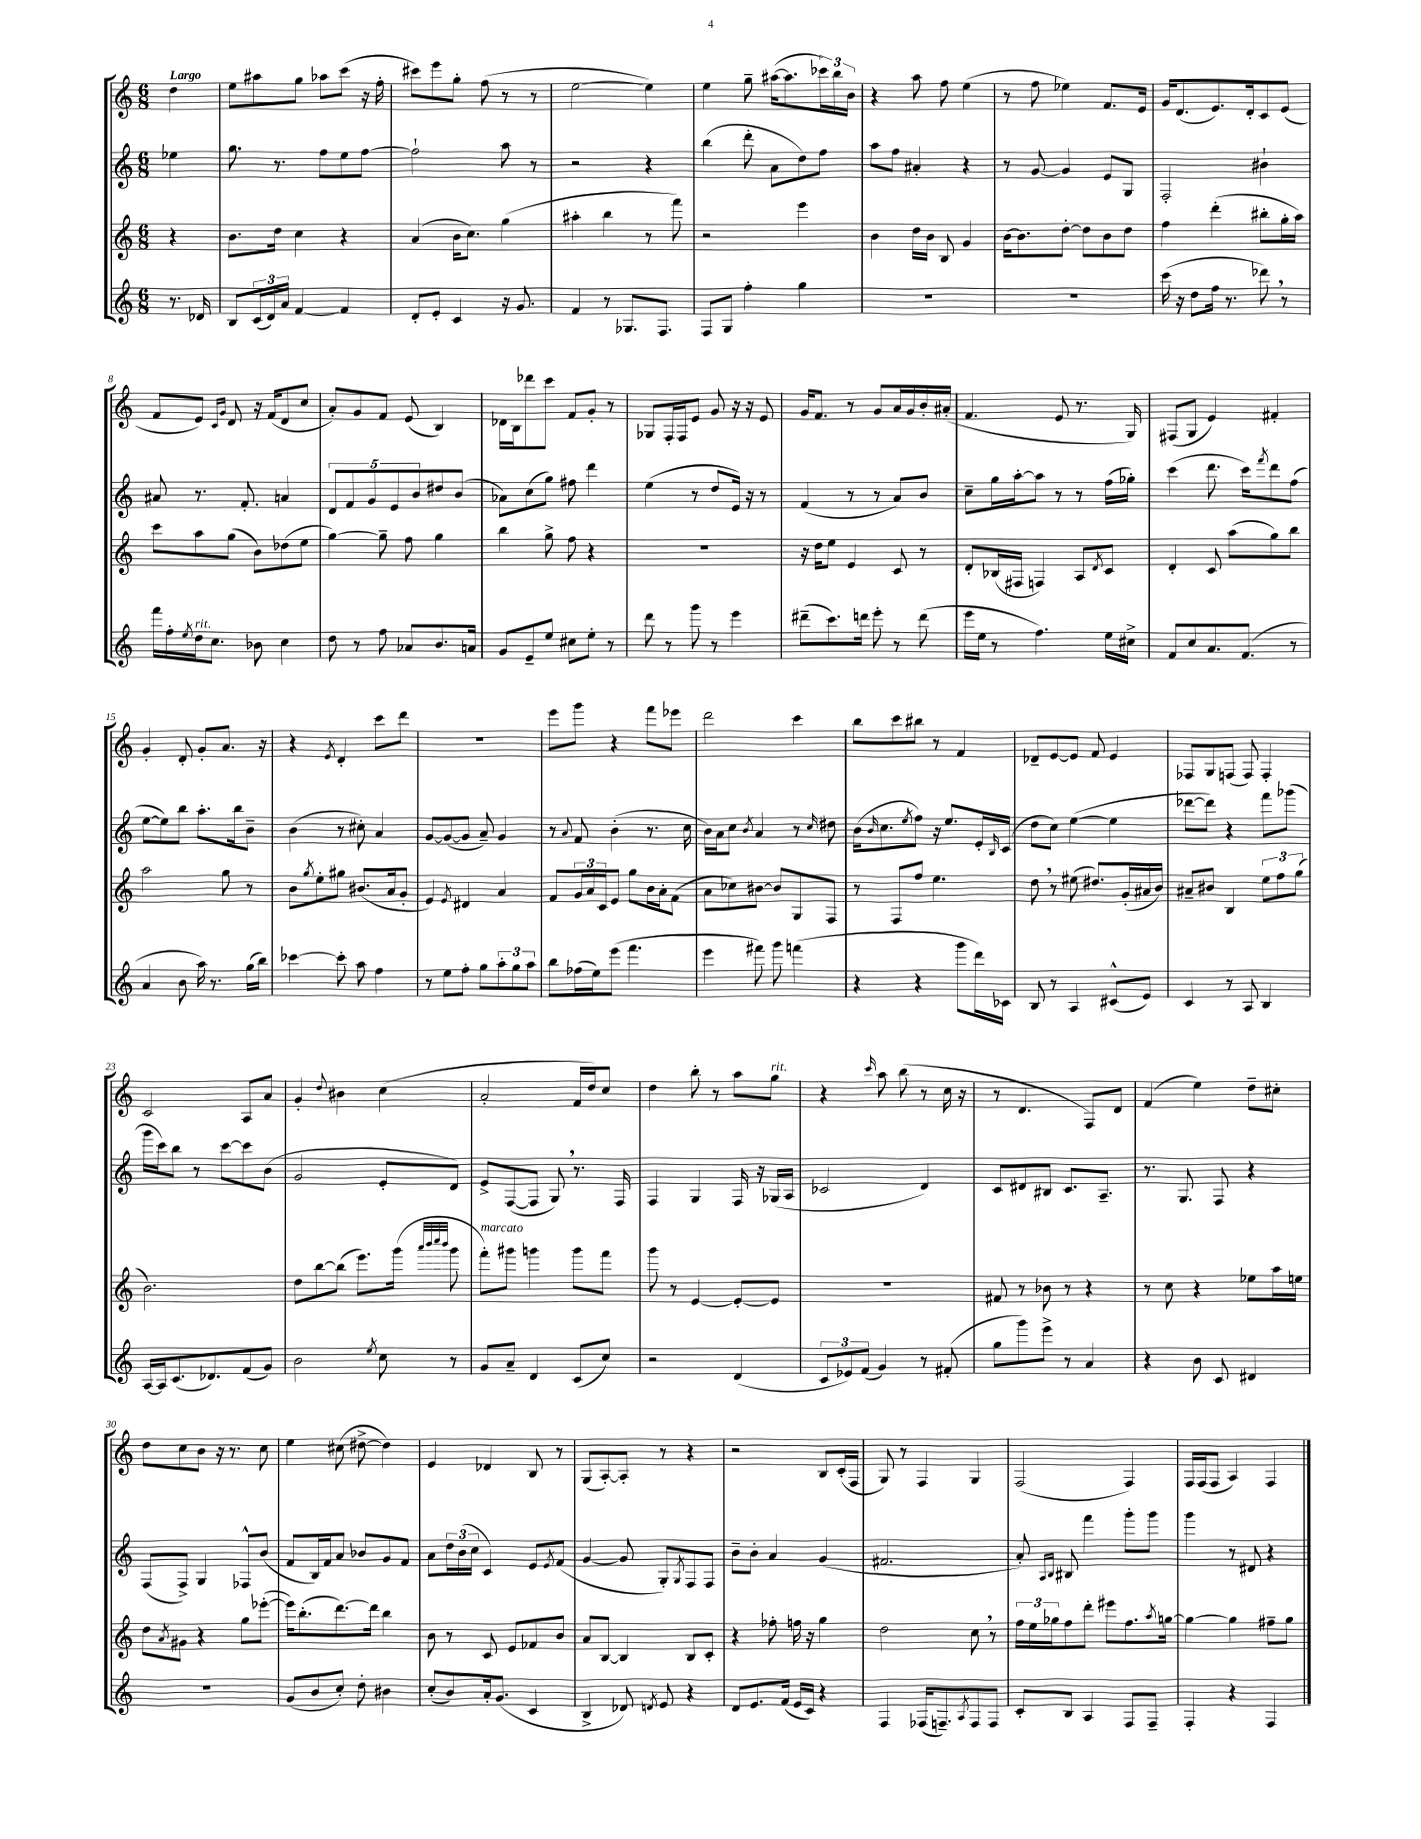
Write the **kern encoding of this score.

**kern	**kern	**kern	**kern
*part4	*part3	*part2	*part1
*staff4	*staff3	*staff2	*staff1
*clefG2	*clefG2	*clefG2	*clefG2
*k[]	*k[]	*k[]	*k[]
*M6/8	*M6/8	*M6/8	*M6/8
=	=	=	=
!	!	!	!LO:TX:a:B:t=Largo
8.r	4r	4ee-X\	4dd\
16d-X/	.	.	.
=1	=1	=1	=1
8B/L	8.b\L	8.gg\	8ee\L
(24c/L	.	.	8aa#X\
24d/)	.	.	.
.	16dd\Jk	8.r	.
24a/JJ	.	.	.
[4f/	4cc\	.	8gg\J
.	.	8ff\L	8aa-X\L
4f/]	4r	8ee\	(8ccc\J
.	.	[8ff\J	16r
.	.	.	16ff'\
=2	=2	=2	=2
8d'/L	(4a/	2ff`\]	8ccc#X\L)
8e'/J	.	.	8eee\
4c/	16b\KL	.	8gg'\J
.	8.cc\J)	.	.
.	.	.	(8ff\
16r	(4gg\	8aa\	8r
8.g/	.	.	.
.	.	8r	8r
=3	=3	=3	=3
4f/	4aa#X'\	2r	[2ee\
8r	4bb\	.	.
8.G-X/L	.	.	.
.	8r	4r	4ee\])
8.F/J	.	.	.
.	8fff\)	.	.
=4	=4	=4	=4
8F/L	2r	(4bb\	4ee\
8G/J	.	.	.
4ff'\	.	8ddd'\	8gg~\
.	.	8a\L	([16aa#X\KL
.	.	.	8.aa#\]
4gg\	4eee\	8dd\)	.
.	.	8ff\J	24ccc-X\L)
.	.	.	24bb\
.	.	.	24b\JJ
=5	=5	=5	=5
2.r	4b\	8aa\L	4r
.	.	8ff\J	.
.	16dd\LL	4a#X'/	8aa\
.	16b\JJ	.	.
.	8B/	.	8ff\
.	4g/	4r	(4ee\
=6	=6	=6	=6
2.r	[16b\KL	8r	8r
.	8.b\]	.	.
.	.	[8g/	8ff\
.	[8dd'\J	4g/]	4ee-X\)
.	8dd\L]	.	.
.	8b\	8e/L	8.f/L
.	8dd\J	8G/J	.
.	.	.	16e/Jk
=7	=7	=7	=7
(16ccc\	4ff\	2F'/	16g/KL
16r	.	.	(8.d/
8dd\L	.	.	.
16ff\Jk	(4ddd'\	.	8.e/)
8.r	.	.	.
.	.	.	16d'/k
8ddd-X,\)	8bb#X'\L	4b#X`\	8c/
8r	16gg'\L	.	(8e/J
.	16aa\JJ)	.	.
!!LO:LB:g=z
=8	=8	=8	=8
16fff\LL	8ccc\L	8a#X/	8f/L
16ff'\	.	.	.
8qee/	.	.	.
!LO:TX:a:i:t=rit.	!	!	!
16dd\J	8aa\	8.r	8e/J)
8.cc\J	.	.	.
.	.	.	16qqc/LL
.	.	.	16qqg/JJ
.	(8gg\J	.	8d/
.	.	8.f'/	.
8b-X\	8b\L)	.	16r
.	.	.	(16f/KL
4cc\	(8dd-X\	4an/	8d/
.	8ee\J	.	8cc/J
=9	=9	=9	=9
8dd\	[4gg\)	10d/L	8a'/L)
.	.	10f/	.
8r	.	.	8g/
.	.	10g/	.
8ff\	8gg~\]	.	8f/J
.	.	10e/	.
8a-X/L	8ff\	.	(8e/
.	.	10b/	.
8.b/	4gg\	8dd#X/	4B/)
.	.	(8b/J	.
16an/Jk	.	.	.
=10	=10	=10	=10
8g/L	4bb\	8a-X\L)	16d-X\LL
.	.	.	16B\J
8e~/	.	(8cc\	8ddd-X\
8ee/J	8gg^\	8gg\J)	8ccc\J
8cc#X\L	8ff\	8ff#X\	8f/L
8ee'\J	4r	4ddd\	8g'/J
8r	.	.	8r
=11	=11	=11	=11
8ddd\	2.r	(4ee\	8G-X/L
8r	.	.	16F'/L
.	.	.	16F/J
8ggg\	.	8r	8e/J
8r	.	8dd/L	8g/
4eee\	.	16e/Jk)	16r
.	.	16r	16r
.	.	8r	8e/
=12	=12	=12	=12
(8ddd#X~\L	16r	(4f/	16g/KL
.	16dd\KL	.	8.f/J
8.ccc\)	8ee\J	.	.
.	4e/	8r	8r
16dddn\Jk	.	.	.
8eee'\	.	8r	8g/L
8r	8c/	8a/L)	16a/L
.	.	.	16g/
(8ddd\	8r	8b/J	16b'/
.	.	.	(16a#X'/JJ
=13	=13	=13	=13
16eee\LL	8d'/L	8cc~\L	4.f/
16ee\JJ	.	.	.
8r	(16B-X/L	16gg\L	.
.	16F#X/JJ	[16aa'\J	.
4.ff\)	4Fn/)	8aa\J]	.
.	.	8r	8e/
.	8A/L	8r	8.r
.	8qd/	.	.
16ee\LL	8c/J	(16ff\LL	.
16cc#X^\JJ	.	16gg-X'\JJ)	16G/)
=14	=14	=14	=14
8f/L	4d'/	(4ccc\	(8F#X/L
8cc/	.	.	8G/J
8.a/	8c/	8.ddd\	4e/)
.	(8aa\L	.	.
(8.f/J	.	16ccc\KL)	.
.	.	8qfff/	.
.	8gg\)	8ddd\	4f#X'/
8r	8bb\J	(8ff\J	.
!!LO:LB:g=z
=15	=15	=15	=15
4a/	2aa\	[8ee\L	4g'/
.	.	8ee\])	.
8b\	.	8bb\J	8d'/
16aa\)	.	8.aa'\L	8g'/L
8.r	.	.	.
.	8gg\	.	8.a/J
.	.	16bb\k	.
(16gg\LL	8r	8b~\J	.
16bb\JJ)	.	.	16r
=16	=16	=16	=16
[4ccc-X\	8b\L	(4b\	4r
.	8qgg/	.	.
.	8ee'\	.	.
.	.	.	8qe/
8ccc-'\]	8gg#X\J	8r	4d'/
8aa\	(8.b#X/L	8cc#X'\)	.
4ff\	.	4a/	8ccc\L
.	16a/k	.	.
.	8g'/J	.	8ddd\J
=17	=17	=17	=17
8r	4e/)	[8g/L	2.r
8ee\L	.	(8g/_	.
.	8qe/	.	.
8ff'\J	4d#X/	8g/J]	.
8gg\L	.	8a~/)	.
12aa'\	4a/	4g/	.
12gg\	.	.	.
12aa\J	.	.	.
=18	=18	=18	=18
8bb\L	8f/L	8r	8eee\L
.	.	8qqa/	.
(16ff-X\L	24g/L	8f/	8ggg\J
.	24a/	.	.
16ee\J)	.	.	.
.	24c/J	.	.
(8eee\J	8e/J	(4b'\	4r
4.fff\	8gg\L	.	.
.	16b\L	8.r	8fff\L
.	16a'\J	.	.
.	(8f\J	.	8eee-X\J
.	.	16cc\	.
=19	=19	=19	=19
4eee\	8a\L	16b\LL)	2ddd\
.	.	16a\J	.
.	8cc-X\)	8cc\J	.
.	.	8qb/	.
8fff#X\)	[8b#X\J	4a/	.
8ggg\	8b#/L]	.	.
(4fffn\	8G/	8r	4ccc\
.	.	16qqcc/	.
.	8F/J	8dd#X\	.
=20	=20	=20	=20
4r	8r	(16b\KL	8bb\L
.	.	16qqb/	.
.	.	8.cc\	.
.	8F/L	.	8ccc\
.	.	8qee/	.
4r	8ff/J	8ff\J)	8bb#X\J
.	4.ee\	16r	8r
.	.	8.ee/L	.
8ggg\L	.	.	4f/
16ddd\L)	.	16e'/L	.
.	.	16qqB/	.
16c-X\JJ	.	(16c/JJ	.
=21	=21	=21	=21
8B/	8dd,\	8dd\L	8d-X~/L
8r	8r	8cc\J)	[8e/
4A/	(8ee#X\	([4ee\	8e/J]
.	8.dd#X/L)	.	8f/
(8c#X^^/L	.	4ee\]	4e/
.	(16g'/L	.	.
8e/J)	16a#X/	.	.
.	16b/JJ)	.	.
=22	=22	=22	=22
4c/	8a#X~/L	[8ddd-X\L	8F-X/L
.	8b#X/J	8ddd-\J])	8G/
8r	4B/	4r	(8Fn/J
8A/	.	.	8F/)
4B/	12ee\L	8fff\L	4F'/
.	12ff\	.	.
.	.	(8ggg-X\J	.
.	(12gg\J	.	.
!!LO:LB:g=z
=23	=23	=23	=23
[16A/LL	2.b\)	16ggg\LL	2c/
16A/J]	.	16ccc\J)	.
(8.c/	.	8bb\J	.
.	.	8r	.
8.d-X/)	.	.	.
.	.	[8ccc\L	.
(8f/	.	8ccc\]	8A/L
8g/J)	.	(8b\J	8a/J
=24	=24	=24	=24
2b\	8dd\L	2g/	4g'/
.	[8bb\	.	.
.	.	.	8qqdd/
.	(8bb\J]	.	4b#X\
.	8.eee\L)	.	.
8qee/	.	.	.
8cc\	.	8e'/L	(4cc\
.	(16ggg\Jk	.	.
.	32qqaaa/LLL	.	.
.	32qqbbb/	.	.
.	32qqcccc/	.	.
.	32qqbbb/JJJ	.	.
8r	8ggg\	8d/J)	.
=25	=25	=25	=25
!	!LO:TX:a:i:t=marcato	!	!
8g/L	8fff'\L)	8e^/L	2a'/
8a~/J	8ggg#X\J	([8F/	.
4d/	4gggn\	8F/J]	.
.	.	8G,/)	.
(8c/L	8ggg\L	8.r	16f/LL
.	.	.	16dd/J)
8cc/J)	8fff\J	.	8cc/J
.	.	16F/	.
=26	=26	=26	=26
2r	8ggg\	4F/	4dd\
.	8r	.	.
.	[4e/	4G/	8bb'\
.	.	.	8r
(4d/	8e'/L_	16F/	8aa\L
.	.	16r	.
!	!	!	!LO:TX:a:i:t=rit.
.	8e/J]	(16G-X/LL	8gg\J
.	.	16A/JJ	.
=27	=27	=27	=27
12c/L	2.r	2c-X/	4r
12e-X/)	.	.	.
(12f/J	.	.	.
.	.	.	16qqccc/
4g/)	.	.	8aa\
.	.	.	(8bb\
8r	.	4d/)	8r
(8f#X'/	.	.	16cc\
.	.	.	16r
=28	=28	=28	=28
8gg\L	8f#X/	8c/L	8r
8ggg\)	8r	8d#X/	4.d/
8eee^\J	8b-X\	8B#X/J	.
8r	8r	8.c/L	.
4a/	4r	.	8F/L)
.	.	8.A~/J	.
.	.	.	8d/J
=29	=29	=29	=29
4r	8r	8.r	(4f/
.	8cc\	.	.
.	.	8.G/	.
8b\	4r	.	4ee\)
8c/	.	8F/	.
4d#X/	8ee-X\L	4r	8dd~\L
.	16aa\L	.	8cc#X'\J
.	16een\JJ	.	.
!!LO:LB:g=z
=30	=30	=30	=30
2.r	8dd\L	(8F/L	8dd\L
.	8qa/	.	.
.	8g#X\J	8F^/J)	8cc\
.	4r	4G/	8b\J
.	.	.	16r
.	.	.	8.r
.	8gg\L	8F-X^^/L	.
.	([8eee-X'\J	(8b/J	8cc\
=31	=31	=31	=31
(8g/L	16eee-\KL])	8f/L	4ee\
.	(8.bb'\	.	.
8b/	.	16B/L)	.
.	.	16f/J	.
8cc'/J)	[8.ddd\)	8a/J	(8cc#X\
8dd'\	.	8b-X/L	[8dd#X^\
.	16ddd\Jk]	.	.
4b#X\	4bb\	8g/	4dd#\])
.	.	8f/J	.
=32	=32	=32	=32
(8cc'/L	8b\	8a\L	4e/
8b/)	8r	24dd\L	.
.	.	(24b\	.
.	.	24cc\JJ	.
16a'/k	8c/	4c/)	4d-X/
(8.g/J	.	.	.
.	8e/L	.	.
4c/	8f-X/	8e/L	8B/
.	.	8qe/	.
.	8b/J	(8f/J	8r
=33	=33	=33	=33
4B^/	8a/L	[4g/	(8G/L
.	[8B/J	.	[8A'/)
8d-X/)	4B/]	8g/]	8A'/J]
8qdn/	.	.	.
8e/	.	8G'/L)	8r
.	.	8qG/	.
4r	8B/L	8F/	4r
.	8c'/J	8F/J	.
=34	=34	=34	=34
8d/L	4r	8b~\L	2r
8.e/	.	8b'\J	.
.	8ff-X'\	4a/	.
(16f/Jk	.	.	.
16e/LL	16ffn\	.	.
16c/JJ)	16r	.	.
4r	4gg\	(4g/	8B/L
.	.	.	(16c'/L
.	.	.	16F/JJ
=35	=35	=35	=35
4F/	2dd\	2.f#X/	8G/)
.	.	.	8r
(16F-X/KL	.	.	4F/
8.Fn~/)	.	.	.
8qA/	.	.	.
8F/	8cc,\	.	4G/
8F/J	8r	.	.
=36	=36	=36	=36
8c'/L	24ff\LL	8a'/)	(2F/
.	24ee\	.	.
.	24gg-X\J	.	.
.	.	16qqA/LL	.
.	.	16qqB/JJ	.
8B/J	8ff\	8B#X/	.
4A/	8ddd'\J	4fff\	.
.	8eee#X\L	.	.
8F/L	8.ff\	8ggg'\L	4F/)
8F~/J	.	8ggg\J	.
.	8qaa/	.	.
.	[16ggn\Jk	.	.
=37	=37	=37	=37
4F'/	4gg\_	4ggg\	16F/LL
.	.	.	(16F/J
.	.	.	8F/J
4r	4gg\]	8r	4A/)
.	.	8d#X/	.
4F/	8ff#X~\L	4r	4F/
.	8gg\J	.	.
==	==	==	==
*-	*-	*-	*-
